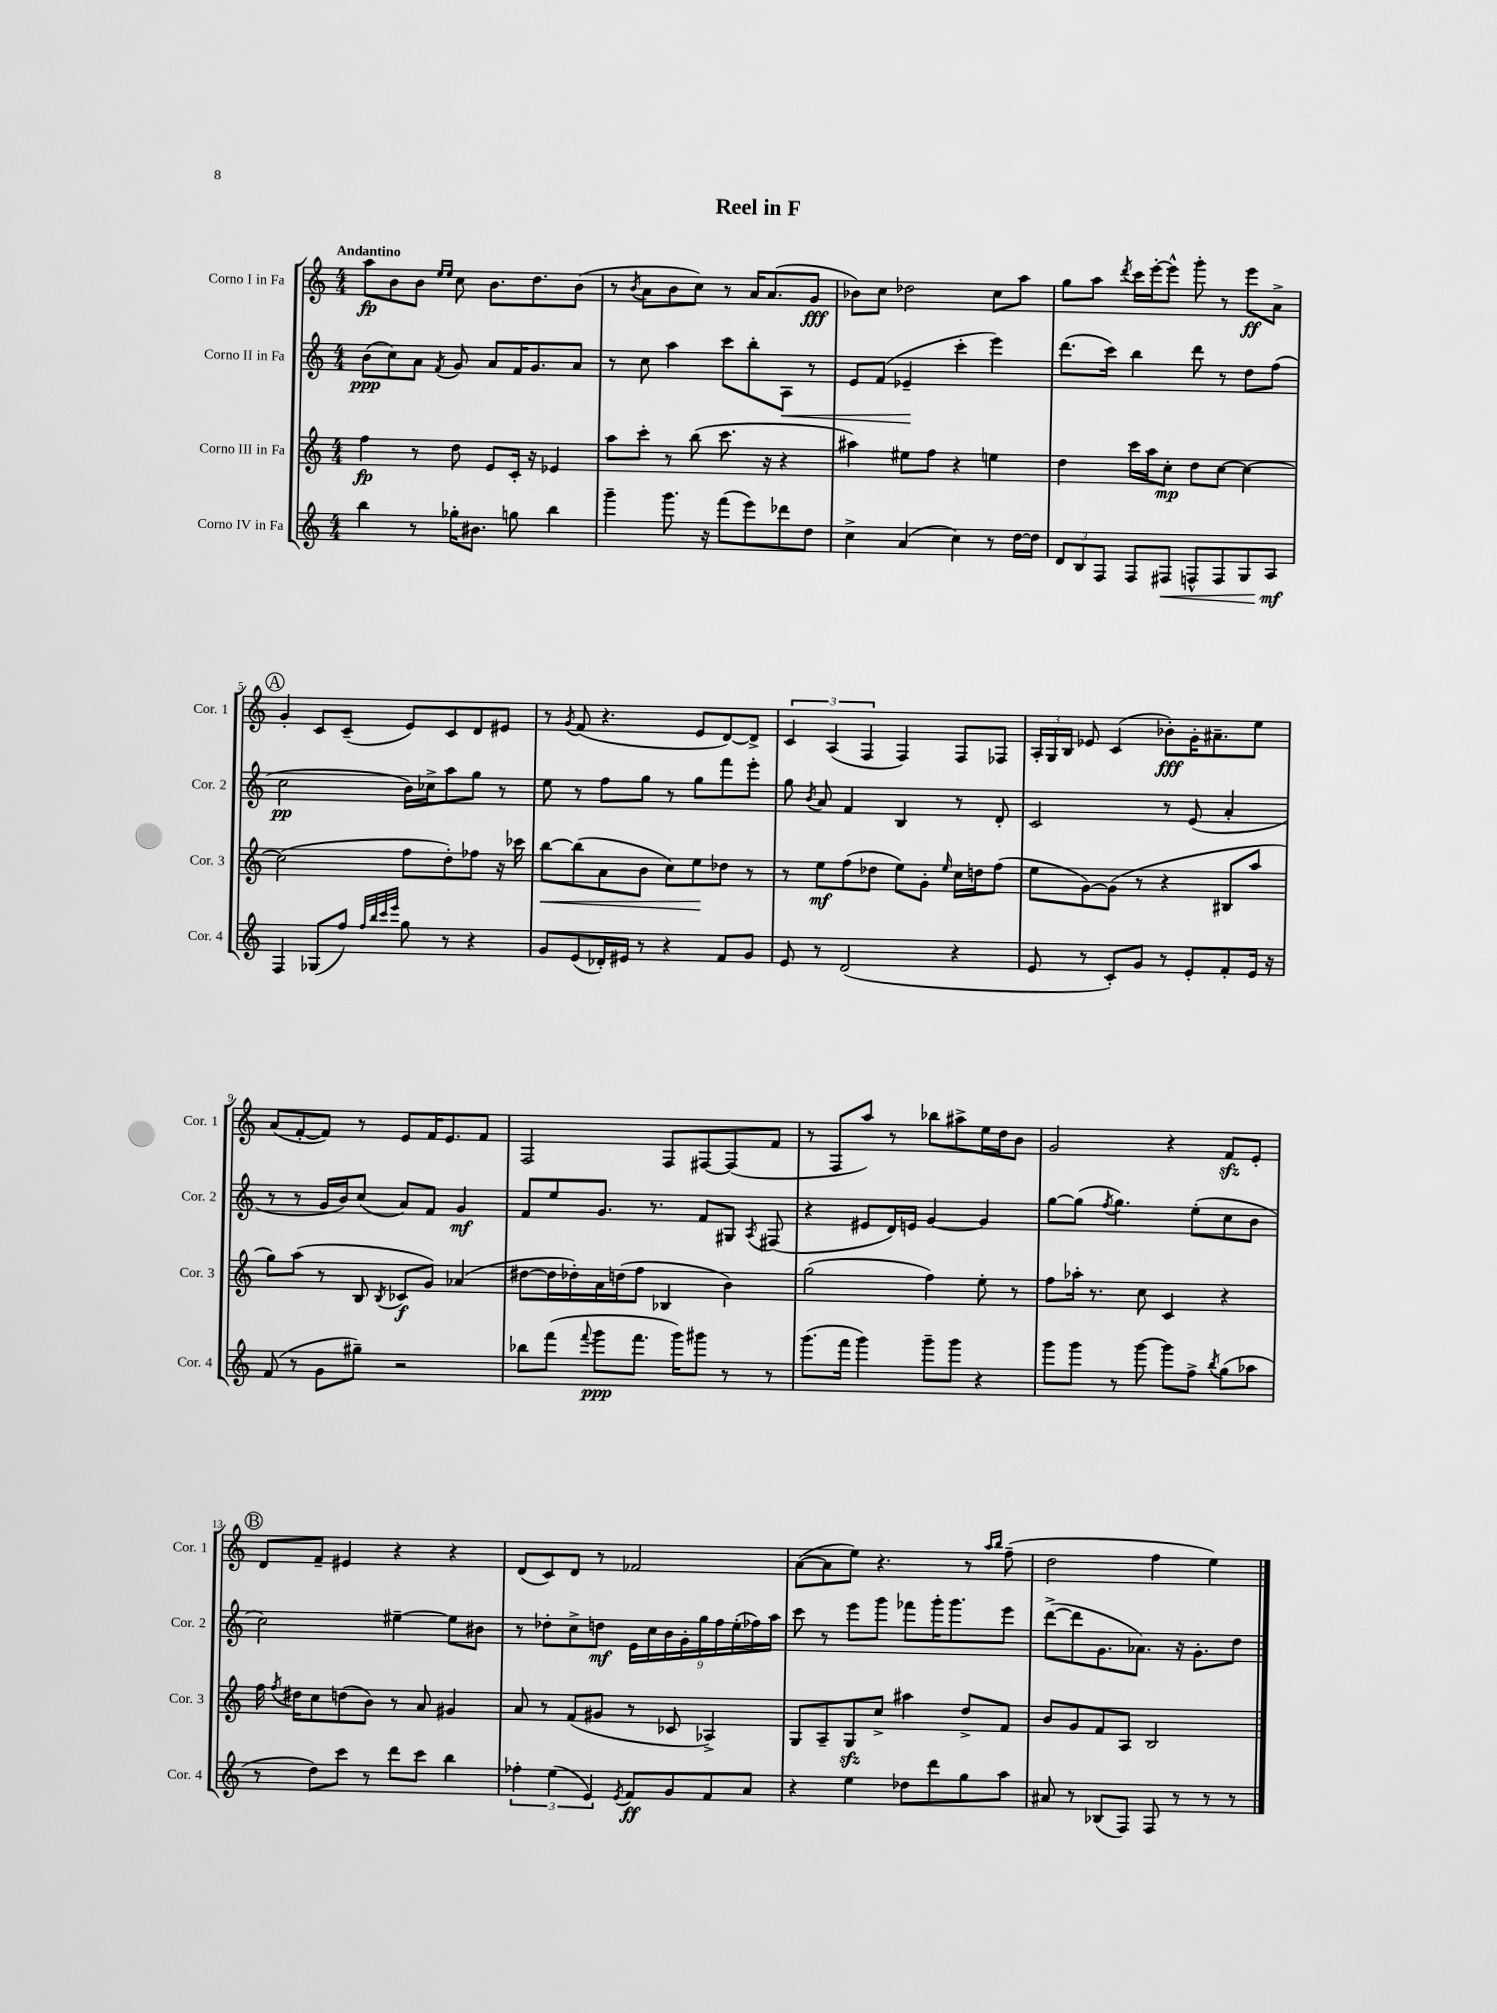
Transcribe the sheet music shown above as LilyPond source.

\header { title = "Reel in F" }
<<
\new StaffGroup <<
\new Staff = "s0" \with { instrumentName = "Corno I in Fa" shortInstrumentName = "Cor. 1" } {
    \clef treble \key c \major \numericTimeSignature \time 4/4 \tempo "Andantino"
    \autoBeamOff a''8[\fp b'8 b'8] \grace { e''16[ e''16] } c''8 b'8.[ d''8. b'8]( |
    r8 \acciaccatura { b'8 } a'8[ b'8 c''8]) r8 a'16[ a'8.( g'8]\fff |
    bes'8[) c''8] des''2 c''8[ a''8] |
    g''8[ a''8] \acciaccatura { d'''8 } c'''16[ e'''16~-. e'''8]-^ g'''8-. r8 e'''8[\ff a'8]-> |
    \mark \markup { \circle "A" } g'4-. c'8[ c'8]--( e'8[) c'8 d'8 eis'8] |
    r8 \acciaccatura { g'8 } f'8( r4. e'8[ d'8~) d'8]-> |
    \tuplet 3/2 { c'4 a4( f4 } f4) f8[ fes8] |
    \tuplet 3/2 { a16[-. g16 b16] } ees'8 c'4( bes'8[-.\fff) g'16-. ais'8.-- e''8] |
    a'8[( f'8~-. f'8]) r8 e'8[ f'16 e'8. f'8] |
    f2 f8[ fis8~ fis8( f'8] |
    r8 f8[ a''8]) r8 bes''8[ ais''8-> e''16 d''16 b'8] |
    g'2 r4 f'8[\sfz e'8]-. |
    \mark \markup { \circle "B" } d'8[ f'8]-- eis'4 r4 r4 |
    d'8[( c'8) d'8] r8 fes'2 |
    a'8[~( a'8 e''8]) r4. r8 \grace { a''16[ b''16] } f''8--( |
    d''2 f''4 e''4) \bar "|." |
}
\new Staff = "s1" \with { instrumentName = "Corno II in Fa" shortInstrumentName = "Cor. 2" } {
    \clef treble \key c \major \numericTimeSignature \time 4/4
    \autoBeamOff b'8[\ppp( c''8) a'8] \acciaccatura { f'8 } g'8 a'8[ f'16 g'8. a'8] |
    r8 c''8 a''4 c'''8[ b''8-. a8]\< r8 |
    e'8[ f'8]( ees'4--\! c'''4-. e'''4) |
    d'''8.[( c'''16]) b''4 d'''8 r8 d''8[ f''8]( |
    \mark \markup { \circle "A" } c''2\pp b'16[) ces''16-> a''8 g''8] r8 |
    e''8 r8 f''8[ g''8] r8 g''8[ f'''8 e'''8]-. |
    g''8 \acciaccatura { b'8 } a'8 f'4 b4 r8 d'8-. |
    c'2 r8 e'8( a'4-. |
    r8 r8 g'16[ b'16) c''8]( a'8[) f'8] g'4\mf |
    f'8[ e''8 g'8.] r8. f'8[ gis8] \acciaccatura { a8 } fis8( |
    r4 eis'8[ d'16) e'16] g'4~ g'4 |
    g''8[~ g''8]( \acciaccatura { f''8 } g''4.) e''8[-.( c''8 b'8] |
    \mark \markup { \circle "B" } c''2) eis''4~-- eis''8[ bis'8] |
    r8 des''8[-. c''8-> d''8]\mf \tuplet 9/8 { e'16[ c''16 b'16 g'16-. g''16 f''16 e''16-.( fes''16) a''16] } |
    c'''8 r8 e'''8[ g'''8] fes'''8[ g'''16-. g'''8. e'''8] |
    d'''8[~->( d'''8 g'8. aes'8.]) r16 g'8.[-. d''8] \bar "|." |
}
\new Staff = "s2" \with { instrumentName = "Corno III in Fa" shortInstrumentName = "Cor. 3" } {
    \clef treble \key c \major \numericTimeSignature \time 4/4
    \autoBeamOff f''4\fp r8 d''8 e'8[ c'16]-. r16 ees'4 |
    a''8[ c'''8]-. r8 b''8( c'''8. r16 r4 |
    ais''4) eis''8[ f''8] r4 e''4 |
    d''4 c'''16[ a''16 c''8]-.\mp d''8[ c''8]~ c''4~ |
    \mark \markup { \circle "A" } c''2( f''8[ d''8-.) fes''8] r16 ces'''16 |
    b''8[~\< b''8( a'8 b'8] c''8[) e''8\! des''8] r8 |
    r8 e''8[\mf f''8( des''8] e''8[) g'8]-. \grace { e''16 } c''16[ d''16 f''8]( |
    e''8[ g'8~) g'8]( r8 r4 bis8[ a''8] |
    g''8[) a''8]( r8 b8 \acciaccatura { b8 } ces'8[\f g'8]) aes'4( |
    dis''8[~ dis''16 des''16-.) a'16 d''16( f''8] bes4 b'4) |
    g''2( f''4) e''8-. r8 |
    f''8[ aes''16]-. r8. c''8 c'4 r4 |
    \mark \markup { \circle "B" } f''16 \acciaccatura { f''8 } dis''16[ c''8 d''8( b'8]) r8 a'8 gis'4 |
    a'8 r8 f'8[( gis'8] r8 ces'8 aes4->) |
    g8[ a8-- g8\sfz c''8]-> ais''4 d''8[-> f'8] |
    b'8[ g'8 f'8 a8] b2 \bar "|." |
}
\new Staff = "s3" \with { instrumentName = "Corno IV in Fa" shortInstrumentName = "Cor. 4" } {
    \clef treble \key c \major \numericTimeSignature \time 4/4
    \autoBeamOff b''4 r8 ges''16[-. bis'8.] g''8 b''4 |
    g'''4-- g'''8. r16 f'''8[( e'''8) des'''8 d''8] |
    c''4-> a'4( c''4) r8 d''16[~ d''16] |
    \tuplet 3/2 { d'8[ b8 f8] } f8[ fis8]\< f8[-^ f8 g8 a8]\mf\! |
    \mark \markup { \circle "A" } f4 ges8[( f''8]) \grace { f''32[ b''32 c'''32 e'''32] } g''8 r8 r4 |
    g'8[ e'8( des'16-.) eis'16] r8 r4 f'8[ g'8] |
    e'8 r8 d'2( r4 |
    e'8 r8 c'8[-.) g'8] r8 e'8[-. f'8-. e'16] r16 |
    f'8( r8 g'8[ gis''8]--) r2 |
    bes''8[ f'''8]( \appoggiatura { f'''8 } g'''8[\ppp f'''8.] g'''16[) gis'''8] r8 r8 |
    g'''8.[( f'''16] g'''4) g'''8[-- g'''8] r4 |
    g'''8[ g'''8] r8 g'''8~ g'''8[ f''8]-> \acciaccatura { b''8 } g''8[( aes''8] |
    \mark \markup { \circle "B" } r8 d''8[) c'''8] r8 d'''8[ c'''8] b''4 |
    \tuplet 3/2 { fes''4-. e''4( e'4) } \acciaccatura { e'8 } f'8[\ff g'8 f'8 a'8] |
    r4 e''4 des''8[ d'''8 g''8 a''8] |
    ais'8 r8 bes8[( f8]) f8 r8 r8 r8 \bar "|." |
}
>>
>>
